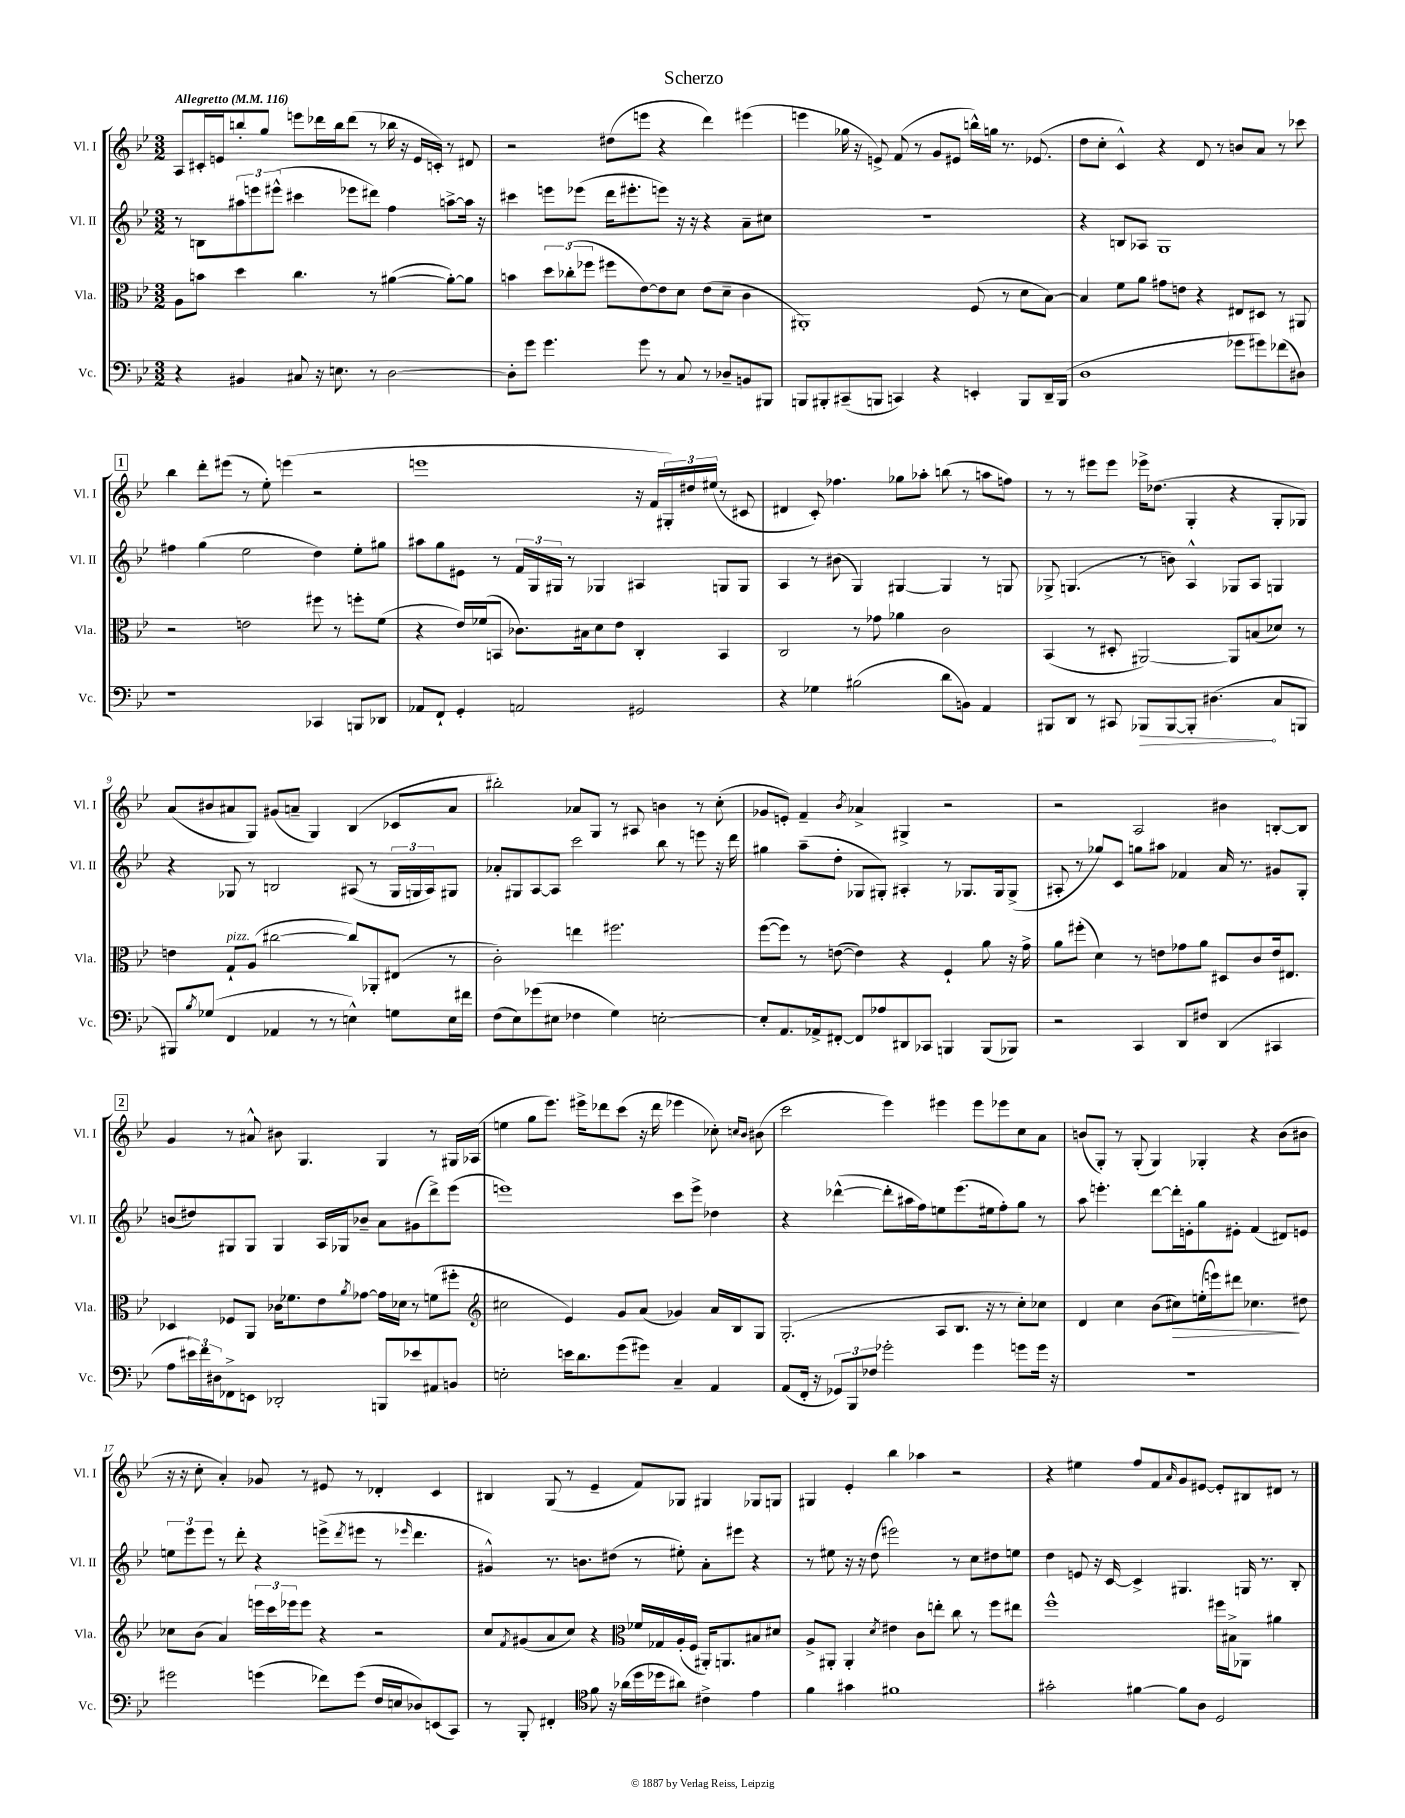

**kern	**dynam	**kern	**dynam	**kern	**kern
*part4	*part4	*part3	*part3	*part2	*part1
*staff4	*staff4	*staff3	*staff3	*staff2	*staff1
*I"Vc.	*	*I"Vla.	*	*I"Vl. II	*I"Vl. I
*I'Vc.	*	*I'Vla.	*	*I'Vl. II	*I'Vl. I
*clefF4	*	*clefC3	*	*clefG2	*clefG2
*k[b-e-]	*	*k[b-e-]	*	*k[b-e-]	*k[b-e-]
*M3/2	*	*M3/2	*	*M3/2	*M3/2
*MM116	*	*MM116	*	*MM116	*MM116
=1	=1	=1	=1	=1	=1
!	!	!	!	!	!LO:TX:a:B:t=Allegretto
4r	.	8A\L	.	8r	8A/L
.	.	8bn\J	.	8Bn\L	16c#X'/L
.	.	.	.	.	16en/J
4BB#X/	.	4dd\	.	12aa#X\	8bbn'/
.	.	.	.	12eeen\	.
.	.	.	.	.	8gg/J
.	.	.	.	(12eee#X^^\J	.
8C#X/	.	4.cc\	.	4ccc#X\	8eeen\L
16r	.	.	.	.	16ddd-X\L
8.En\	.	.	.	.	16bb\J
.	.	.	.	8eee-X\L	(8ddd-\J
8r	.	8r	.	8ddd#X\J)	8r
[2D\	.	([4a#X\	.	4ff\	16bb-X\
.	.	.	.	.	16r
.	.	.	.	.	16e/LL
.	.	.	.	.	16cn'/JJ)
.	.	8a#'\L_)	.	[8aan^\L	8r
.	.	8a#\J]	.	16aa\Jk]	8d#X/
.	.	.	.	16r	.
=2	=2	=2	=2	=2	=2
8D'\L]	.	4bn\	.	4ccc#X\	2r
8g\J	.	.	.	.	.
4.g\	.	12dd\L	.	8eeen\L	.
.	.	(12cc-X'\	.	.	.
.	.	.	.	(8eee-X\J	.
.	.	12ff-X\J	.	.	.
.	.	8ff#X\L	.	16ddd\KL	(8dd#X\L
.	.	.	.	8.eee#X'\	.
8g\	.	[8e-\)	.	.	8eeen\J
8r	.	8e-\]	.	8eeen\J)	4r
8C/	.	8d\J	.	16r	.
.	.	.	.	16r	.
8r	.	(8e-\L	.	4r	4ddd\)
8D-X~/L	.	8d~\J	.	.	.
8BBn/	.	4c\	.	8a~\L	(4eee#X\
8BBB#X/J	.	.	.	8cc#X\J	.
=3	=3	=3	=3	=3	=3
8BBBn/L	.	1AA#X')	.	1.r	4eeen\
8BBB#X'/	.	.	.	.	.
(8CC#X~/	.	.	.	.	16gg-X\
.	.	.	.	.	16r
8BBBn/J	.	.	.	.	8en^/)
4CCn/)	.	.	.	.	(8f/
.	.	.	.	.	8r
4r	.	.	.	.	8g/L
.	.	.	.	.	8e#X/J
4EEn'/	.	(8F/	.	.	16bbn^^\LL)
.	.	.	.	.	16ggn\JJ
.	.	8r	.	.	8.r
8BBB/L	.	8d\L	.	.	.
.	.	.	.	.	(8.e-X/
16DD~/L	.	[8B-\J)	.	.	.
(16BBB/JJ	.	.	.	.	.
=4	=4	=4	=4	=4	=4
1D	.	4B-/]	.	4r	8dd\L
.	.	.	.	.	8cc'\J
.	.	8f\L	.	8Bn/L	4c^^/)
.	.	8a\J	.	8A-X/J	.
.	.	8g#X\L	.	1G	4r
.	.	8en\J	.	.	.
.	.	4r	.	.	8d/
.	.	.	.	.	8r
8g-X\L	.	8E#X/L	.	.	8bn/L
8g#X\)	.	8D#X/J	.	.	8a/J
(8f-X\	.	8r	.	.	8r
8D#X\J)	.	8AA#X/	.	.	8ccc-X\
!!LO:LB:g=z
!!LO:REH:place=s1:t=1
=5	=5	=5	=5	=5	=5
1r	.	2r	.	4ff#X\	4bb-\
.	.	.	.	(4gg\	8ddd'\L
.	.	.	.	.	(8eee#X\J
.	.	2en\	.	2ee-\	8r
.	.	.	.	.	8ee-'\)
.	.	.	.	.	(4eeen\
4CC-X/	.	8ff#X\	.	4dd\)	2r
.	.	8r	.	.	.
8BBBn/L	.	8ffn'\L	.	8ee-'\L	.
8DD-X/J	.	(8f\J	.	8gg#X\J	.
=6	=6	=6	=6	=6	=6
8AA-X/L	.	4r	.	8aa#X\L	1eeen
8FF`/J	.	.	.	8gg\	.
4GG'/	.	16e-/LL)	.	8e#X\J	.
.	.	(16f-X/J	.	.	.
.	.	8BBn/J	.	8r	.
2AAn/	.	8.c-X\L)	.	24f/LL	.
.	.	.	.	24G/	.
.	.	.	.	24G#X/JJ	.
.	.	.	.	8r	.
.	.	16B#X\k	.	.	.
.	.	8d\	.	4G-X/	.
.	.	8e-\J	.	.	.
2GG#X/	.	4C'/	.	4A#X/	16r
.	.	.	.	.	16f/LL
.	.	.	.	.	24G#X'/)
.	.	.	.	.	24dd#X/
.	.	.	.	.	(24ee#X/JJ
.	.	4BB/	.	8Gn/L	8r
.	.	.	.	8G/J	8c#X/
=7	=7	=7	=7	=7	=7
4r	.	2C/	.	4A/	4d#X/
4G-X\	.	.	.	8r	8c'/)
.	.	.	.	(8b#X\	4.ff-X\
(2B#X\	.	8r	.	4G/)	.
.	.	8g-X\	.	.	.
.	.	4a-X\	.	[4G#X/	8gg-X\L
.	.	.	.	.	8aa-X'\J
8d\L	.	2c\	.	4G#/]	(8bbn\
8BBn\J)	.	.	.	.	8r
4AA/	.	.	.	8r	8aan\L
.	.	.	.	8Gn/	8ffn\J)
=8	=8	=8	=8	=8	=8
8BBB#X/L	.	(4BB-/	.	8G-X^/	8r
8DD/J	.	.	.	(4.Gn/	8r
8r	.	8r	.	.	8eee#X\L
8CC#X/	.	8D#X'/	.	.	8eee#\J
!	!LO:HP:b	!	!	!	!
8BBB-X/L	>	[2AA#X/)	.	8r	16eee-X^\KL
.	.	.	.	.	(8.dd-X\J
[8BBB-/	.	.	.	8bn\)	.
8BBB-'/J]	.	.	.	4A^^/	4G'/
(4.D#X\	.	.	.	.	.
.	.	8AA#/L]	.	8G-X/L	4r
.	.	(8Bn/	.	8A/J	.
8C/L	]	8d-X/J)	.	4Gn/	8G'/L
8BBBn/J	.	8r	.	.	8G-X/J)
!!LO:LB:g=z
=9	=9	=9	=9	=9	=9
8BBB#X/L)	.	4en\	.	4r	(8a/L
8qB-/	.	.	.	.	.
(8G-X/J	.	.	.	.	8b#X/
!	!	!LO:TX:a:i:t=pizz.	!	!	!
4FF/	.	8G`/L	.	8G-X/	8a#X/
.	.	(8A/J	.	8r	8G/J)
4AA-X/	.	[2cc#X\	.	2Bn/	(8g#X/L
.	.	.	.	.	8an~/J
8r	.	.	.	.	4G/)
8r	.	.	.	.	.
4En^^\)	.	8cc#/L])	.	(8A#X/	(4B-/
.	.	8AA-X'/	.	8r	.
8Gn\L	.	(8E#X/J	.	24G-/LL	8c-X/L
.	.	.	.	24Gn/	.
.	.	.	.	24A#/J)	.
16E\L	.	8r	.	8G#X/J	8a/J
16f#X\JJ	.	.	.	.	.
=10	=10	=10	=10	=10	=10
(8F\L	.	2c'\)	.	8a-X'/L	2bb#X'\)
8E-\)	.	.	.	8G#X/	.
(8g-X\	.	.	.	[8A/	.
8E#X\J	.	.	.	8A/J]	.
4F-X\	.	4een\	.	2ccc\	8a-X/L
.	.	.	.	.	8G/J
4G\)	.	2.ff#X\	.	.	8r
.	.	.	.	.	8A#X/
[2En'\	.	.	.	8bb-\	4bn\
.	.	.	.	8r	.
.	.	.	.	8eeen\	8r
.	.	.	.	16r	(8cc'\
.	.	.	.	16ddd\	.
=11	=11	=11	=11	=11	=11
8E'/L]	.	([8ff\L	.	4gg#X\	8g-X/L
8.AA/	.	8ff\J])	.	.	8en'/J)
.	.	8r	.	(8aa~\L	4f~/
16AA-X^/k	.	.	.	.	.
[8FF#X'/J	.	([8en\	.	8dd'\J	.
.	.	.	.	.	8qb-/
8FF#/L]	.	4e\])	.	8G-X/L	4a-X^/
8A-X/	.	.	.	8G#X'/J)	.
8DD#X/	.	4r	.	4A#X'/	4G#X^/
8CC-X/J	.	.	.	.	.
4BBBn/	.	4F`/	.	8r	2r
.	.	.	.	8.G-X/L	.
(8BBB/L	.	8a\	.	.	.
.	.	.	.	16G-/k	.
8BBB-X/J)	.	16r	.	(8G-^/J	.
.	.	16g^\	.	.	.
=12	=12	=12	=12	=12	=12
2r	.	8a\L	.	8A#X'/	2r
.	.	(8ff#X'\J	.	8r	.
.	.	4d\)	.	8gg-X/L)	.
.	.	.	.	8c/J	.
4CC/	.	8r	.	8ggn\L	2A/
.	.	8en\L	.	8aa#X\J	.
8DD/L	.	8g-X\	.	4f-X/	.
8F#X/J	.	8a\J	.	.	.
(4DD/	.	8D#X/L	.	16a/	4b#X\
.	.	.	.	8.r	.
.	.	8c/	.	.	.
4CC#X/	.	16e/k	.	8g#X/L	[8Bn'/L
.	.	8.E#X/J	.	.	.
.	.	.	.	8G'/J	8B/J]
!!LO:LB:g=z
!!LO:REH:place=s1:t=2
=13	=13	=13	=13	=13	=13
8A\L	.	4D-X/	.	(8bn/L	4g/
24e#X\L)	.	.	.	8dd#X/)	.
24f\	.	.	.	.	.
24D#X\J	.	.	.	.	.
8FF-X^\	.	8F-X/L	.	8G#X/	8r
8EEn\J	.	8AA/J	.	8G#/J	8a#X^^/
2DD-X'/	.	16c-X\KL	.	4G#/	8b#X\
.	.	8.f-X\	.	.	.
.	.	.	.	.	4.G/
.	.	8e-\	.	16A/LL	.
.	.	.	.	16G-X/J	.
.	.	8qa/	.	.	.
.	.	[8g-X\J	.	8b-X~/J	.
8BBBn/L	.	16g-\LL]	.	8a\L	4G/
.	.	16d-X\JJ	.	.	.
8e-X/	.	8r	.	(8g#X\	.
8AA#X/	.	(8fn\L	.	8ddd^\)	8r
8BBn/J	.	8ff#X'\J	.	(8eee-\J	16G#X/LL
.	.	.	.	.	(16A-X/JJ
=14	=14	=14	=14	=14	=14
*	*	*clefG2	*	*	*
2En'\	.	2cc#X\	.	1eeen)	4een\
.	.	.	.	.	8gg\L
.	.	.	.	.	8.eee-\J)
16en\KL	.	4e-/)	.	.	.
8.d\	.	.	.	.	16eee#X^\KL
.	.	.	.	.	8ddd-X\
(8g\	.	8g/L	.	.	(8ccc\J
8g#X\J)	.	(8a/J	.	.	16r
.	.	.	.	.	16ddd-\
4C~/	.	4g-X/)	.	8ccc\L	4eee-X\
.	.	.	.	8eee^\J	.
4AA/	.	16a/LL	.	4dd-X\	8cc-X'\)
.	.	16B-/J	.	.	.
.	.	.	.	.	16qqccn/LL
.	.	.	.	.	16qqb-/JJ
.	.	8G/J	.	.	(8b#X\
=15	=15	=15	=15	=15	=15
(8AA/L	.	(2.G'/	.	4r	2ccc\
16FF'/Jk	.	.	.	.	.
16r	.	.	.	.	.
12GG-X/L)	.	.	.	([4ddd-X^^\	.
12BBB-/	.	.	.	.	.
12F-X/J	.	.	.	.	.
2g-X'\	.	.	.	8ddd-'\L]	4eee-\)
.	.	.	.	16aa#X\L	.
.	.	.	.	16ff\J)	.
.	.	8A/L	.	8een\	4eee#X\
.	.	8.B-/J	.	(8.eee-\	.
4g-\	.	.	.	.	8eee#\L
.	.	16r	.	16ee#X\k	.
.	.	8r	.	8ff'\)	8eee-X\
8gn\L	.	8cc'\L)	.	8gg\J	8cc\
16g\Jk	.	8cc-X\J	.	8r	8a\J
16r	.	.	.	.	.
=16	=16	=16	=16	=16	=16
1.r	.	4d/	.	8aa\	(8bn/L
.	.	.	.	4.eeen'\	8G'/J)
.	.	4cc\	.	.	8r
.	.	.	.	.	(8G'/
.	.	(8b-\L	.	[8ddd\L	4G/)
!	!	!	!LO:HP:b	!	!
.	.	8cc#X\)	>	16ddd'\L]	.
.	.	.	.	16en'\J	.
.	.	(16een'\L	.	8gg\	4G-X'/
.	.	16eeen\J)	.	.	.
.	.	8ddd#X\J	.	8e#X'\J	.
.	.	4.cc-X\	.	(4f/	4r
.	.	.	.	8d#X/L)	(8b\L
.	.	8dd#X\	]	8en/J	8b#X\J
!!LO:LB:g=z
=17	=17	=17	=17	=17	=17
2g#X\	.	8cc-X\L	.	12een\L	16r
.	.	.	.	.	16r
.	.	.	.	12eee-\	.
.	.	(8b-\J	.	.	8cc'\
.	.	.	.	12eee-\J	.
.	.	4a/)	.	8r	4a'/)
.	.	.	.	8ddd'\	.
(4gn\	.	24eeen\LL	.	4r	8g-X/
.	.	24ccc\	.	.	.
.	.	24eee-X\J	.	.	.
.	.	8eee-\J	.	.	8r
8f-X\L)	.	4r	.	(8eeen^\L	8e#X/
.	.	.	.	8qddd/	.
(8g\J	.	.	.	8eee#X\J	8r
16F/LL	.	2r	.	8r	4d-X'/
16En/J	.	.	.	.	.
.	.	.	.	16qqeee-X/	.
8D-X/)	.	.	.	4.ddd\	.
(8EEn/	.	.	.	.	4c/
8CC/J)	.	.	.	.	.
=18	=18	=18	=18	=18	=18
8r	.	8cc/L	.	4g#X^^/)	4B#X/
.	.	8qf/	.	.	.
8BBB-'/	.	(8g#X/	.	.	.
4FF#X'/	.	8a/	.	8.r	(8G/
.	.	8cc/J)	.	.	8r
.	.	.	.	8.bn\L	.
*clefC4	*	*	*	*	*
8f\	.	4r	.	.	4e-~/
16r	.	.	.	(8dd#X\J	.
(16a-X\LL	.	.	.	.	.
*	*	*clefC3	*	*	*
16dd\	.	16f-X/LL	.	8r	8f/L)
16dd-X\J	.	16G-X/	.	.	.
8a#X\J)	.	(16A'/	.	8ee#X'\)	8G-X/J
.	.	16F/JJ	.	.	.
4c#X^\	.	16AA#X'/KL)	.	8a'\L	4G#X/
.	.	8.AAn/	.	.	.
.	.	.	.	8eee#X\J	.
4e-\	.	8B#X/	.	4r	8G-X/L
.	.	8d#X/J	.	.	8Gn/J
=19	=19	=19	=19	=19	=19
4f\	.	8A^/L	.	8r	4G#X/
.	.	8AA#X'/J	.	8ee#X\	.
4g#X\	.	4AA#'/	.	16r	4e-'/
.	.	.	.	16r	.
.	.	.	.	(8dd\	.
.	.	8qd/	.	.	.
1f#X	.	4e#X\	.	2eee#X\)	4bb-\
.	.	8c\L	.	.	4aa-X\
.	.	8een'\J	.	.	.
.	.	8cc\	.	8r	2r
.	.	8r	.	8cc\L	.
.	.	8ff\L	.	8dd#X\	.
.	.	8ee#X\J	.	8een\J	.
=20	=20	=20	=20	=20	=20
2g#X'\	.	1ff^^	.	4dd\	4r
.	.	.	.	8en/	4ee#X\
.	.	.	.	16r	.
.	.	.	.	[16c/	.
[4f#X\	.	.	.	4c^/]	8ff/L
.	.	.	.	.	8f/
.	.	.	.	.	16qqa/
8f#\L]	.	.	.	4.G#X/	8g/
8A\J	.	.	.	.	[8e#X/J
2D/	.	16ff#X\LL	.	.	8e#'/L]
.	.	16B#X^\J	.	.	.
.	.	8AA-X\J	.	16Gn/	8B#X/
.	.	.	.	8.r	.
.	.	4a#X\	.	.	8d#X/J
.	.	.	.	8B-'/	8r
==	==	==	==	==	==
*-	*-	*-	*-	*-	*-
